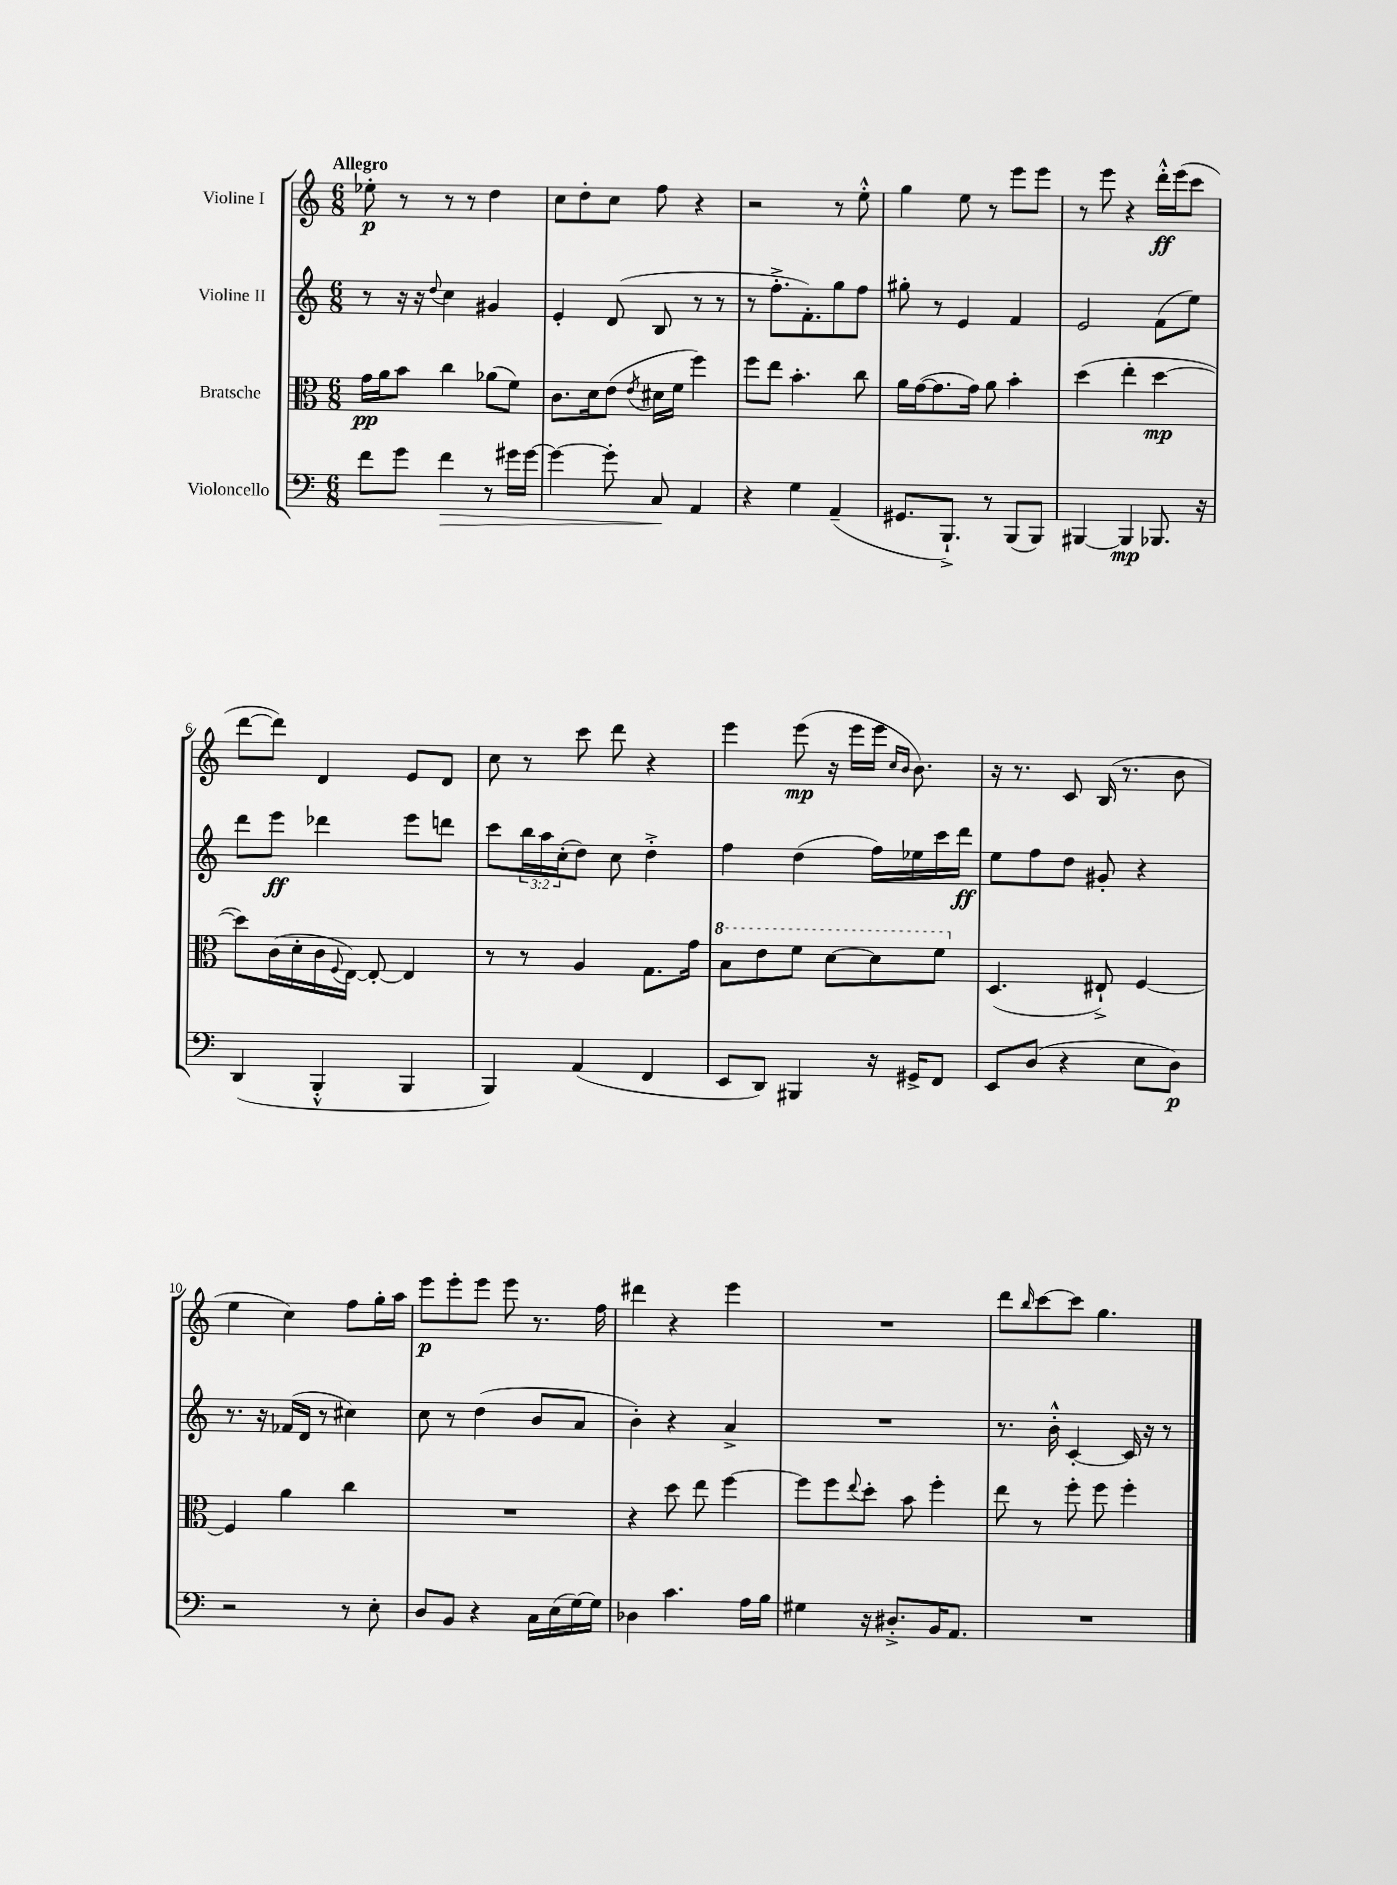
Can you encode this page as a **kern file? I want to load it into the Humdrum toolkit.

**kern	**kern	**kern	**kern
*staff4	*staff3	*staff2	*staff1
*clefF4	*clefC3	*clefG2	*clefG2
*k[]	*k[]	*k[]	*k[]
*M6/8	*M6/8	*M6/8	*M6/8
8f	16g	8r	8ee-'
.	16a	.	.
8g	8b	16r	8r
.	.	16r	.
.	.	8qqdd	.
4f	4cc	4cc	8r
.	.	.	8r
8r	(8a-	4g#	4dd
16g#	8f)	.	.
[16g#	.	.	.
=	=	=	=
4g#_	8.c	4e'	8cc
.	.	.	8dd'
.	16d	.	.
8g#']	(8e	(8d	8cc
.	8qe	.	.
8C	16d#	8B	8ff
.	16f	.	.
4AA	4ff)	8r	4r
.	.	8r	.
=	=	=	=
4r	8ff	8r	2r
.	8ee	8.ff'^	.
4G	4.b'	.	.
.	.	8.f')	.
(4AA~	.	8gg	8r
.	8cc	8ff	8ee'^^
=	=	=	=
8.GG#	16a	8gg#'	4gg
.	([16g	.	.
.	8.g]	8r	.
8.BBB`^)	.	.	.
.	.	4e	8ee
.	16g)	.	.
8r	8a	.	8r
(8BBB	4b'	4f	8eee
8BBB)	.	.	8eee
=	=	=	=
[4BBB#	(4dd	2e	8r
.	.	.	8eee
4BBB#]	4ee'	.	4r
8.BBB-	[4dd	(8f	16ddd'^^
.	.	.	(16eee
.	.	8ee)	8ccc
16r	.	.	.
=	=	=	=
(4DD	8dd])	8ddd	[8ddd
.	(16c	8eee	8ddd])
.	16d'	.	.
4BBB'^^	16c	4ddd-	4d
.	8qqF	.	.
.	[16E)	.	.
.	8E'_	.	.
4BBB	4E]	8eee	8e
.	.	8ddd	8d
=	=	=	=
4BBB)	8r	8ccc	8cc
.	8r	24bb	8r
.	.	24aa	.
.	.	(24cc'	.
(4AA	4A	8dd)	8ccc
.	.	8cc	8ddd
4FF	8.G	4dd'^	4r
.	16g	.	.
=	=	=	=
8EE	8b	4ff	4eee
8DD)	8ee	.	.
4BBB#	8ff	(4dd	(8eee
.	[8dd	.	16r
.	.	.	16eee
16r	8dd]	16ff)	16eee
.	.	.	16qqcc
.	.	.	16qqb
16GG#^	.	16ee-	8.b)
8FF	8ff	16ccc	.
.	.	16ddd	.
=	=	=	=
8EE	(4.D	8ee	16r
.	.	.	8.r
(8D	.	8ff	.
4r	.	8dd	8c
.	8E#`^)	8g#'	(16B
.	.	.	8.r
8E	[4F	4r	.
8D)	.	.	8b
=	=	=	=
2r	4F]	8.r	4ee
.	.	16r	.
.	4a	(16f-	4cc)
.	.	16d	.
.	.	8r	.
8r	4cc	4cc#)	8ff
8E'	.	.	16gg'
.	.	.	16aa
=	=	=	=
8D	2.r	8cc	8eee
8BB	.	8r	8eee'
4r	.	(4dd	8eee
.	.	.	8eee
16C	.	8b	8.r
(16E	.	.	.
[16G)	.	8a	.
16G]	.	.	16ff
=	=	=	=
4D-	4r	4b')	4ddd#
4.c	8dd	4r	4r
.	8ee	.	.
.	[4ff	4a^	4eee
16A	.	.	.
16B	.	.	.
=	=	=	=
4G#	8ff]	2.r	2.r
.	8ff	.	.
.	8qqee	.	.
16r	8dd'	.	.
8.D#'^	.	.	.
.	8b	.	.
16BB	4ff'	.	.
8.AA	.	.	.
=	=	=	=
2.r	8ee	8.r	8ddd
.	.	.	16qqbb
.	8r	.	[8ccc
.	.	16b'^^	.
.	8ff'	[4c'	8ccc]
.	8ff	.	4.gg
.	4ff'	16c]	.
.	.	16r	.
.	.	8r	.
==	==	==	==
*-	*-	*-	*-
